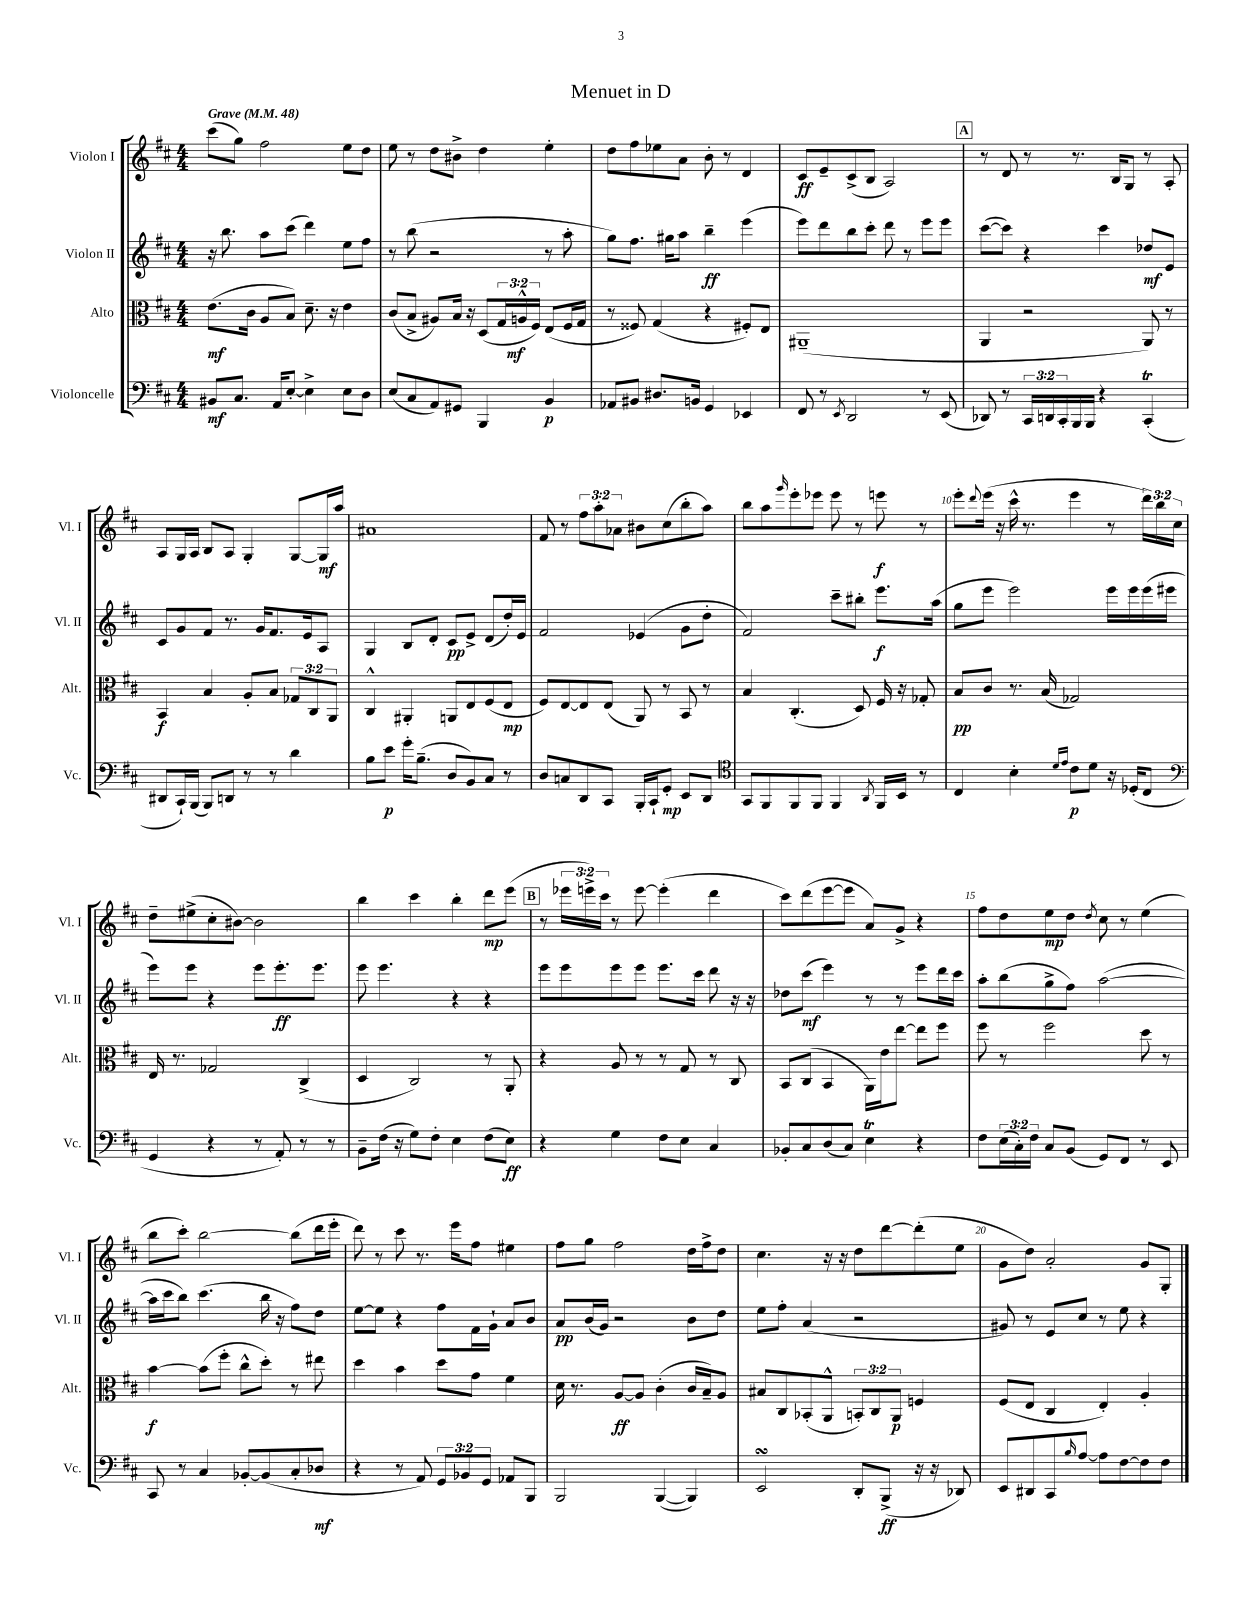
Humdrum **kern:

**kern	**kern	**kern	**kern
*staff4	*staff3	*staff2	*staff1
*clefF4	*clefC3	*clefG2	*clefG2
*k[f#c#]	*k[f#c#]	*k[f#c#]	*k[f#c#]
*M4/4	*M4/4	*M4/4	*M4/4
*MM48	*MM48	*MM48	*MM48
8BB#/L	(8.e\L	16r	(8ccc#\L
.	.	8.bb\	.
8.C#/J	.	.	8gg\J)
.	16c#\Jk	.	.
.	8A/L	8aa\L	2ff#\
16AA/LK	.	.	.
[8E'/J	8B/J)	(8ccc#\J	.
4E^\]	8.d~\	4ddd\)	.
.	16r	.	.
8E\L	4e\	8ee\L	8ee\L
8D\J	.	8ff#\J	8dd\J
=	=	=	=
(8E/L	(8c#/L	8r	8ee\
8C#/	8B^/J	(8bb\	8r
8AA/)	8A#/L)	2r	8dd\L
8GG#/J	16B/Jk	.	8b#^\J
.	16r	.	.
4BBB/	(8D/L	.	4dd\
.	24G/L	.	.
.	24A^^/	.	.
.	24F#/JJ)	.	.
4BB/	(8E/L	8r	4ee'\
.	16F#/L	8aa'\	.
.	16G/JJ	.	.
=	=	=	=
8AA-/L	8r	8gg\L)	8dd\L
8BB#/J	8F##/)	8.ff#\J	8ff#\
8.D#/L	(4G/	.	8ee-\
.	.	16gg#\LK	.
.	.	8aa\J	8a\J
16BB/Jk	.	.	.
4GG/	4r	4bb~\	8b'\
.	.	.	8r
4EE-/	8F#'/L)	(4eee\	4d/
.	8E/J	.	.
=	=	=	=
8FF#/	(1AA#~	8eee\L)	8c#/L
8r	.	8ddd\	8e~/
8qEE/	.	.	.
2DD/	.	8bb\	(8c#^/
.	.	8ccc#'\J	8B/J
.	.	8ddd\	2A/)
.	.	8r	.
8r	.	8eee\L	.
(8EE/	.	8eee\J	.
=	=	=	=
8DD-/)	4AA/	([8ccc#\L	8r
8r	.	8ccc#\]J)	8d/
24CC#/LL	2r	4r	8r
24DD/	.	.	.
24CC#'/	.	.	.
16BBB/	.	.	8.r
16BBB/JJ	.	.	.
4r	.	4ccc#\	.
.	.	.	16B/LK
.	.	.	8G/J
(4CC#'/	8AA/)	8dd-/L	8r
.	8r	8e/J	8A'/
=	=	=	=
8DD#/L	4BB/	8c#/L	8A/L
16CC#`/L)	.	8g/	16G/L
(16BBB/JJ	.	.	16A/JJ
8BBB/L)	4B/	8f#/J	8B/L
8DD/J	.	8.r	8A/J
8r	8A'/L	.	4G'/
.	.	16g/LK	.
8r	8B/J	8.f#/	.
4d\	12G-/L	.	[8G/L
.	.	16e/k	.
.	12C#/	.	.
.	.	8A/J	16G/]L
.	12AA/J	.	.
.	.	.	16aa/JJ
=	=	=	=
8B\L	4C#^^/	4G/	1a#
8e\J	.	.	.
16g'\LK	4AA#'/	8B/L	.
(8.B~\J	.	.	.
.	.	8d'/J	.
8D/L	8AA/L	8c#/L	.
8BB/)	8E/	8e^/J	.
8C#/J	(8F#/	(8d/L	.
8r	8E/J	16dd'/L)	.
.	.	16e/JJ	.
=	=	=	=
8D/L	8F#/L)	2f#/	8f#/
8C/	[8E/	.	8r
8DD/	8E/]	.	12ff#\L
.	.	.	12aa'\
8CC#/J	(8E/J	.	.
.	.	.	12a-\J
16BBB'/LL	8AA/)	(4e-/	8b#\L
16CC#`/J	.	.	.
8GG'/J	8r	.	(8cc#\
8EE/L	8BB/	8g\L	8bb'\
8DD/J	8r	8dd'\J	8aa\J)
=	=	=	=
*clefC4	*	*	*
8GG/L	4B/	2f#/)	8bb\L
8FF#/	.	.	8aa\
.	.	.	16qqggg/
8FF#/	(4.C#'/	.	8eee'\
8FF#/J	.	.	8eee-\J
4FF#/	.	8ccc#~\L	8eee-\
.	8D/)	8bb#'\J	8r
8qAA/	.	.	.
16FF#/LL	16F#/	8.eee\L	8eee\
16BB/JJ	16r	.	.
8r	8G-'/	.	8r
.	.	(16aa\Jk	.
=	=	=	=
4C#/	8B/L	8gg\L	8eee'\L
.	.	.	8qqddd/
.	8c#/J	8eee\J	(16eee\Jk
.	.	.	16r
4B'\	8.r	2eee\)	16ccc#^^\
.	.	.	8.r
.	(16B/	.	.
16qqd/LL	.	.	.
16qqe/JJ	.	.	.
8c#\L	2G-/)	.	4eee\
8d\J	.	.	.
16r	.	16eee\LL	8r
(16D-'/LK	.	16eee\	.
8C#/J	.	(16eee\	24ddd\LL)
.	.	.	24bb\
.	.	16eee#\JJ	.
.	.	.	24cc#\JJ
=	=	=	=
*clefF4	*	*	*
4GG/	16E/	8eee\L)	8dd~\L
.	8.r	.	.
.	.	8eee\J	(8ee#^\
4r	2G-/	4r	8cc#'\
.	.	.	[8b#\J)
8r	.	8eee\L	2b#\]
8AA'/)	.	8.eee'\	.
8r	(4C#^/	.	.
.	.	8.eee\J	.
8r	.	.	.
=	=	=	=
8BB~\L	4D/	8eee\	4bb\
(16F#\Jk	.	4.eee\	.
16r	.	.	.
8G\L)	2C#/)	.	4ccc#\
8F#'\J	.	.	.
4E\	.	4r	4bb'\
(8F#\L	8r	4r	8ddd\L
8E\J)	8AA'/	.	(8eee\J
=	=	=	=
4r	4r	8eee\L	8r
.	.	8eee\	24eee-\LL
.	.	.	24eee^\)
.	.	.	24ccc#\JJ
4G\	8A/	8eee\	8r
.	8r	8eee\J	[8eee\
8F#\L	8r	8.eee\L	(4eee'\]
8E\J	8G/	.	.
.	.	16ccc#\Jk	.
4C#/	8r	8ddd\	4ddd\
.	8C#/	16r	.
.	.	16r	.
=	=	=	=
8BB-'/L	8BB/L	8dd-\L	8ccc#\L)
8C#/	(8C#/J	(8ccc#\J	(8ddd\
(8D/	4BB/	4eee\)	[8eee\
8C#/J)	.	.	8eee\]J
4E\	16AA\LL)	8r	8a/L)
.	16e\J	.	.
.	[8ee\J	8r	8g^/J
4r	8ee\]L	8eee\L	4r
.	8ff#\J	16ddd\L	.
.	.	16ccc#\JJ	.
=	=	=	=
8F#\L	8ff#\	8aa'\L	8ff#\L
(24E\L	8r	(8bb\	8dd\
24C#'\)	.	.	.
24F#\JJ	.	.	.
8C#/L	2ff#\	8gg^\	8ee\
(8BB/J	.	8ff#\J)	8dd\J
.	.	.	8qdd/
8GG/L)	.	([2aa\	8cc#\
8FF#/J	.	.	8r
8r	8dd\	.	(4ee\
8EE/	8r	.	.
=	=	=	=
8CC#/	[4b\	16aa\]LL	8bb\L
.	.	16ccc#\J	.
8r	.	8bb\J)	8ccc#'\J)
4C#/	(8b\]L	(4.ccc#\	[2bb\
.	8ff#'\J	.	.
[8BB-'/L	8cc#^^\L	.	.
(8BB-/]	8dd'\J)	16bb\	.
.	.	16r	.
8C#'/	8r	8ff#\L)	(8bb\]L
8D-/J	8ee#\	8dd\J	16ddd\L
.	.	.	16eee'\JJ
=	=	=	=
4r	4dd\	[8ee\L	8ddd\)
.	.	8ee\]J	8r
8r	4b\	4r	8ccc#\
8AA/)	.	.	8.r
12GG/L	8dd\L	8ff#\L	.
.	.	.	16eee\LK
12BB-/	.	.	.
.	8g\J	16f#\L	8ff#\J
12GG/J	.	.	.
.	.	16g`\JJ	.
8AA-/L	4f#\	8a/L	4ee#\
8BBB/J	.	8b/J	.
=	=	=	=
2BBB/	16d\	8a/L	8ff#\L
.	8.r	.	.
.	.	(16b/L	8gg\J
.	.	16g/JJ)	.
.	[8A/L	2r	2ff#\
.	8A/]J	.	.
([4BBB/	(4c#'\	.	.
4BBB/])	16c#/LL	8b\L	16dd\LL
.	16B~/J)	.	16ff#^\J
.	8A/J	8dd\J	8dd\J
=	=	=	=
2EE/	8B#/L	8ee\L	4.cc#\
.	8C#/	8ff#'\J	.
.	(8BB-'/	(4a/	.
.	8AA^^/J	.	16r
.	.	.	16r
8DD'/L	12BB'/L)	2r	8dd\L
.	12C#/	.	.
(8BBB^/J	.	.	[8ddd\
.	12AA/J	.	.
16r	4F/	.	(8ddd'\]
16r	.	.	.
8DD-/)	.	.	8ee\J
=	=	=	=
8EE/L	(8F#/L	8g#/)	8g\L
8DD#/	8E/J	8r	8dd\J)
8CC#/	4C#/	8e/L	2a'/
16qqB/	.	.	.
[8A/J	.	8cc#/J	.
8A\]L	4E'/)	8r	.
[8F#\	.	8ee\	.
8F#\]	4A'/	4r	8g/L
8F#\J	.	.	8G'/J
==	==	==	==
*-	*-	*-	*-
